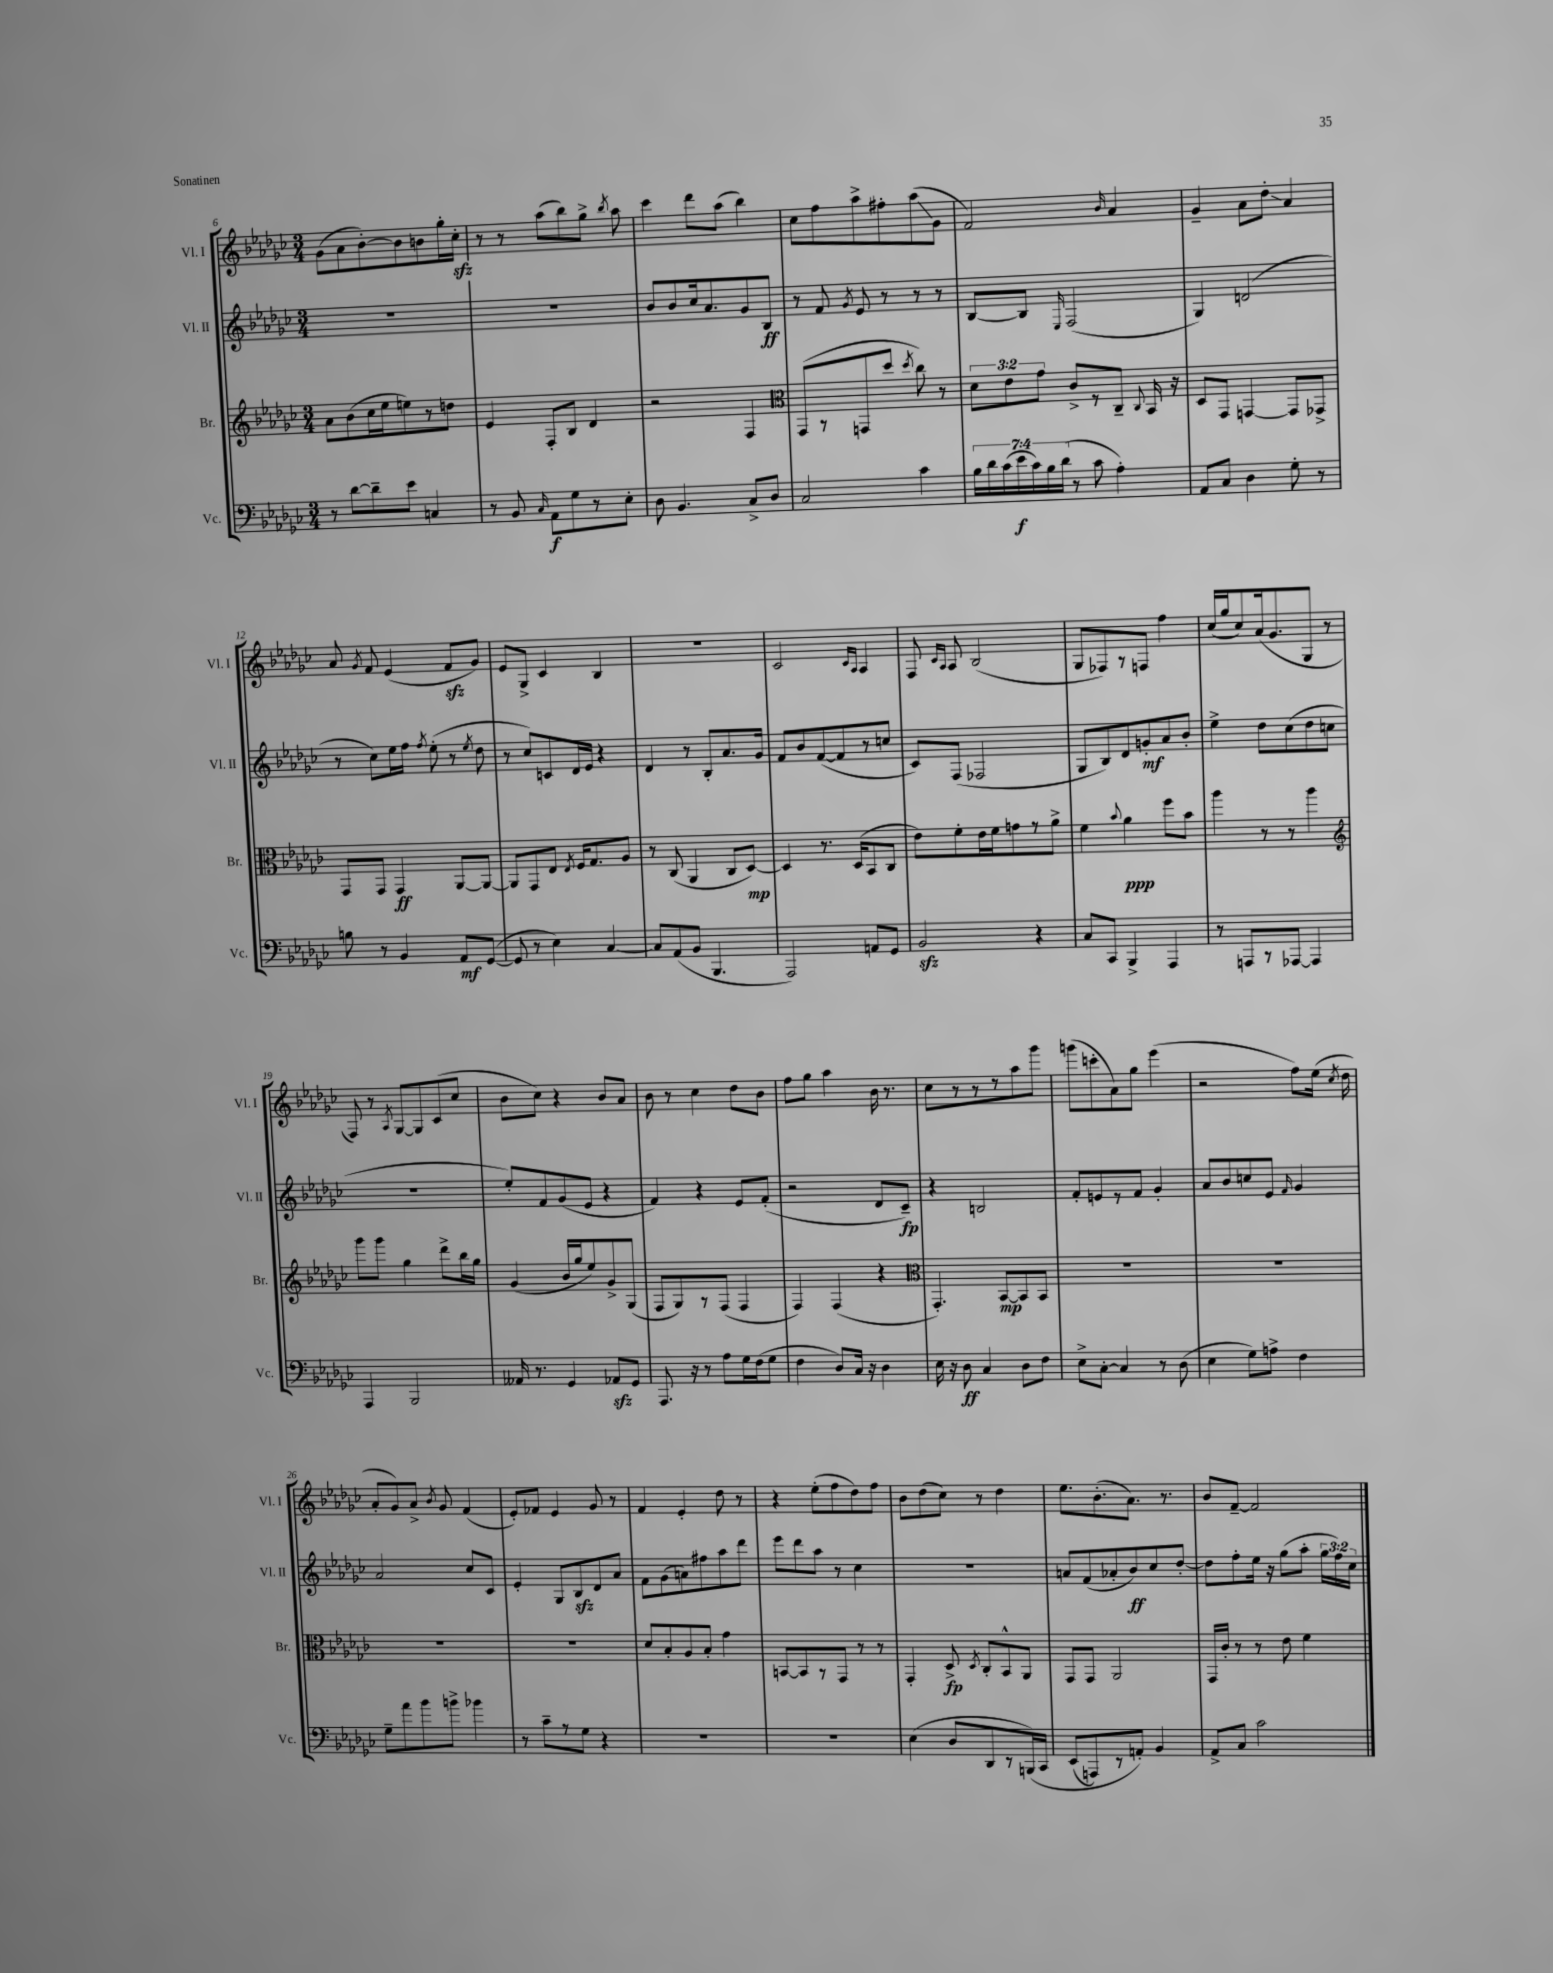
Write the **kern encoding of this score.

**kern	**kern	**kern	**kern
*staff4	*staff3	*staff2	*staff1
*clefF4	*clefG2	*clefG2	*clefG2
*k[b-e-a-d-g-c-]	*k[b-e-a-d-g-c-]	*k[b-e-a-d-g-c-]	*k[b-e-a-d-g-c-]
*M3/4	*M3/4	*M3/4	*M3/4
8r	8a-	2.r	(8g-
[8d-	(8b-	.	8a-
8d-~]	16cc-	.	[8b-')
.	16ee-	.	.
8e-	8ee)	.	8b-]
4C	8r	.	8b
.	8dd	.	16gg-'
.	.	.	16cc-'
=	=	=	=
8r	4e-	2.r	8r
8BB-	.	.	8r
16qqC-	.	.	.
8AA-	8F'	.	(8aa-
8G-	8B-	.	8bb-)
8r	4d-	.	8gg-^
.	.	.	8qbb-
8E-'	.	.	8aa-
=	=	=	=
8D-	2r	8b-	4ccc-
4.BB-	.	8b-	.
.	.	16cc-	8ddd-
.	.	8.a-	.
.	.	.	(8aa-
8C-^	4F	8g-	4bb-)
8D-	.	8B-	.
=	=	=	=
*	*clefC3	*	*
2C-	(8GG-	8r	8cc-
.	8r	8f	8ff
.	.	8qg-	.
.	8GG	8e-	8aa-^
.	8dd-	8r	8ff#'
.	8qdd-	.	.
4c-	8cc-)	8r	(8aa-
.	8r	8r	8g-
=	=	=	=
28B-	12d-	[8B-	2f)
28d-	.	.	.
(28c-	.	.	.
.	12e-	.	.
28e-	.	.	.
.	.	8B-]	.
28c-)	.	.	.
.	12g-	.	.
28B-	.	.	.
(28d-	.	.	.
.	.	16qqE-	.
8r	8c-^	(2F	.
8c-	8r	.	.
.	.	.	16qqb-
4A-')	8C-~	.	4a-
.	8qqC-	.	.
.	16BB-	.	.
.	16r	.	.
=	=	=	=
8AA-	8D-	4G-)	4g-~
8C-	8GG-	.	.
4D-	[4GG	(2d	8a-
.	.	.	8dd-'
8G-'	8GG]	.	4a-
8r	8GG-^	.	.
=	=	=	=
8B	8GG-	8r	8a-
.	.	.	8qg-
8r	8GG-	8cc-)	8f
4BB-	4GG-	16ee-	(4e-
.	.	16ff	.
.	.	8qff	.
.	.	(8ee-'	.
8AA-	[8AA-	8r	8f
.	.	8qee-	.
([8GG-	8AA-_	8dd-	8g-)
=	=	=	=
8GG-]	8AA-]	8r	8e-
8r	8GG-	8cc-)	8G-^
4E-)	8E-	8c	4c-
.	8qE-	.	.
.	16F	16d-	.
.	8.G-	16e-	.
[4C-	.	4r	4B-
.	8A-	.	.
=	=	=	=
8C-]	8r	4d-	2.r
(8AA-	(8C-	.	.
8BB-	4AA-	8r	.
4.BBB-	.	8B-'	.
.	8C-	8.a-	.
.	[8D-)	.	.
.	.	16g-	.
=	=	=	=
2AAA-)	4D-]	8f	2c-
.	.	8b-	.
.	8.r	([8f	.
.	.	8f]	.
.	(16D-	.	.
.	.	.	16qqc-
.	.	.	16qqA-
8AA	8BB-	8r	4A-
8GG-	8C-	8cc	.
=	=	=	=
2BB-	8e-)	8c-)	8F
.	.	.	16qqc-
.	.	.	16qqA-
.	8f'	(8F	8A-
.	16e-	2F-	(2B-
.	16f	.	.
.	8g	.	.
4r	8r	.	.
.	8a-^	.	.
=	=	=	=
8C-	4f	8G-	8G-
8CC-	.	8B-)	8F-)
.	8qqb-	.	.
4BBB-^	4a-	8d-	8r
.	.	8g'	8F
4AAA-	8ff	8a-	4ff
.	8b-	8b-'	.
=	=	=	=
8r	4aa-	4ee-^	(16cc-
.	.	.	16gg-
8AAA	.	.	8cc-)
8r	8r	8dd-	(16a-
.	.	.	8.g-
[8AAA-	8r	(8cc-	.
4AAA-]	4aa-	8dd-	8G-
.	.	8cc	8r
=	=	=	=
*	*clefG2	*	*
4AAA-	8ggg-	2.r	8F)
.	8ggg-	.	8r
.	.	.	8qA-
2BBB-	4gg-	.	[8G-
.	.	.	8G-]
.	8ddd-^	.	(8c-
.	16bb-	.	8cc-
.	16gg-	.	.
=	=	=	=
16AA--	(4g-	8ee-')	8b-
8.r	.	.	.
.	.	8f	8cc-)
4GG-	16b-	(8g-	4r
.	16gg-	.	.
.	8ee-)	8e-	.
8AA-	8g-^	4r	8b-
8GG-	(8G-	.	8a-
=	=	=	=
8.AAA-	8F	4f)	8b-
.	8G-)	.	8r
16r	.	.	.
8r	8r	4r	4cc-
8A-	(8F	.	.
16G-	4F	8e-	8dd-
(16F	.	.	.
8G-	.	(8f'	8b-
=	=	=	=
4F	4F)	2r	8ff
.	.	.	8gg-
8D-)	(4F	.	4aa-
16C-	.	.	.
16r	.	.	.
4D-	4r	8d-	16b-
.	.	.	8.r
.	.	8c-~)	.
=	=	=	=
*	*clefC3	*	*
16E-	4.GG-')	4r	8cc-
16r	.	.	.
8D-	.	.	8r
4C-	.	2B	8r
.	[8BB-	.	8r
8D-	8BB-]	.	8aa-
8F	8BB-	.	8ggg-
=	=	=	=
8E-^	2.r	8f'	(8ggg
[8C-'	.	8e	8ccc'
4C-]	.	8r	8a-)
.	.	8f	8gg-
8r	.	4g-'	(4eee-
(8D-	.	.	.
=	=	=	=
4E-	2.r	8a-	2r
.	.	8b-	.
8G-)	.	8cc	.
8A^	.	8e-	.
.	.	16qqf	.
4F	.	4g-	8ff)
.	.	.	(16ee-
.	.	.	8qcc-
.	.	.	16dd-
=	=	=	=
8G-~	2.r	2a-	8a-'
8a-	.	.	8g-)
8b-	.	.	8a-^
.	.	.	8qb-
8b^	.	.	8g-
4b-	.	8cc-	(4f
.	.	8c-	.
=	=	=	=
8r	2.r	4e-'	8e-')
8c-~	.	.	8f-
8r	.	8G-	4e-
8G-	.	8B-	.
4r	.	8d-	8g-
.	.	8a-	8r
=	=	=	=
2.r	8d-	8f	4f
.	8B-'	(8g-	.
.	8A-	8a)	4e-'
.	8B-'	8ff#	.
.	4g-	8aa-	8dd-
.	.	8ddd-	8r
=	=	=	=
2.r	[8BB	8eee-	4r
.	8BB]	8ddd-	.
.	8r	8aa-	(8ee-'
.	8GG-	8r	8ff
.	8r	4cc-	8dd-)
.	8r	.	8ff
=	=	=	=
(4E-	4GG-'	2.r	8b-
.	.	.	(8dd-
8D-	8D-^	.	8cc-)
.	8qD-	.	.
8DD-	8C-'	.	8r
8r	8BB-^^	.	4dd-
&(16BBB)	8AA-	.	.
16CC-	.	.	.
=	=	=	=
(8EE-	8GG-	8a	8.ee-
8AAA)	8GG-	(8f	.
.	.	.	(8.b-'
8r	2AA-	8a-'	.
8AA'&)	.	8b-)	8.a-)
4BB-	.	8cc-	.
.	.	.	8.r
.	.	[8dd-'	.
=	=	=	=
8AA-^	16GG-	8dd-]	8b-
.	16c-'	.	.
8C-	8r	8ff'	[8f~
2c-	8r	16ee-	2f]
.	.	16r	.
.	8e-	(8gg-	.
.	4f	8aa-'	.
.	.	24gg-	.
.	.	24ff)	.
.	.	24cc-	.
==	==	==	==
*-	*-	*-	*-
